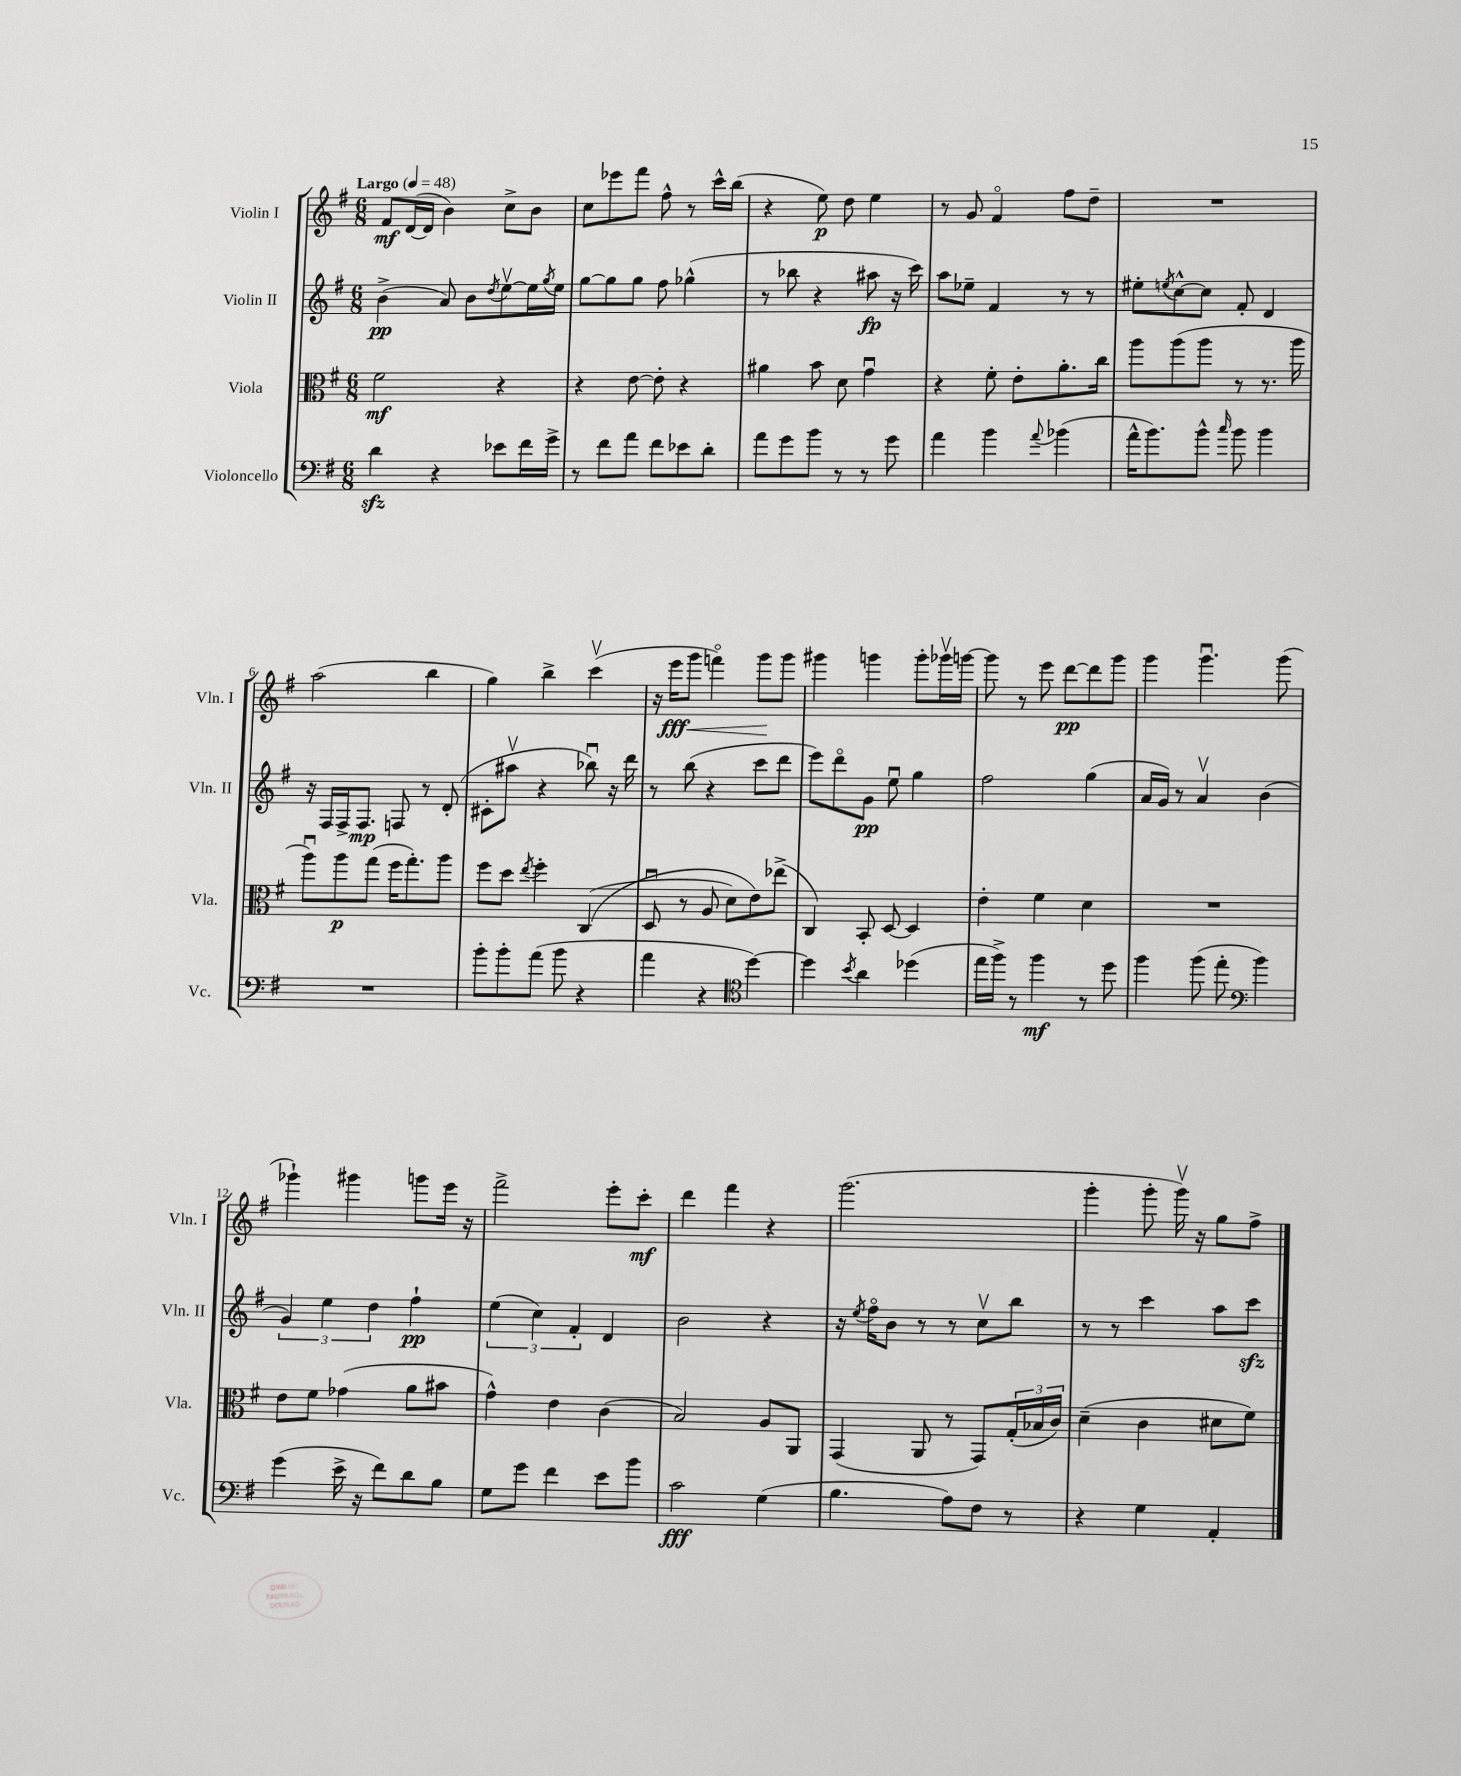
<<
\new StaffGroup <<
\new Staff = "s0" \with { instrumentName = "Violin I" shortInstrumentName = "Vln. I" } {
    \clef treble \key g \major \numericTimeSignature \time 6/8 \tempo "Largo" 4 = 48
    fis'8\mf d'16~( d'16 b'4) c''8-> b'8 |
    c''8 ees'''8 fis'''8 fis''8-^ r8 c'''16-^ b''16( |
    r4 e''8\p) d''8 e''4 |
    r8 g'8 fis'4\flageolet fis''8 d''8-- |
    R2. |
    a''2( b''4 |
    g''4) b''4-> c'''4\upbow( |
    r16 e'''16\fff g'''8\< f'''4\flageolet) g'''8\! g'''8 |
    gis'''4 g'''4 g'''8-. ges'''16\upbow g'''16~ |
    g'''8 r8 e'''8 d'''8~\pp d'''8 g'''8 |
    g'''4 g'''4.\downbow g'''8( |
    ges'''4-!) gis'''4 g'''8 e'''16 r16 |
    fis'''2-> e'''8-. c'''8-.\mf |
    d'''4 fis'''4 r4 |
    g'''2.( |
    g'''4-. g'''8-. g'''16\upbow) r16 g''8 fis''8-> \bar "|." |
}
\new Staff = "s1" \with { instrumentName = "Violin II" shortInstrumentName = "Vln. II" } {
    \clef treble \key g \major \numericTimeSignature \time 6/8
    b'4->\pp( a'8) b'8 \acciaccatura { d''8 } e''8~\upbow e''16 \acciaccatura { g''8 } e''16 |
    g''8~ g''8 g''8 fis''8 ges''4-^( |
    r8 bes''8 r4 ais''8\fp r16 c'''16) |
    a''8 ees''8-- fis'4 r8 r8 |
    eis''8-. \acciaccatura { e''8 } c''8~-^ c''8 fis'8-. d'4 |
    r16 fis16 fis16-> fis8.\mp f8 r8 d'8-.( |
    cis'8-. ais''8\upbow r4 bes''8\downbow) r16 d'''16 |
    r8 b''8( r4 c'''8 d'''8 |
    e'''8) d'''8\flageolet g'8\pp e''8\downbow g''4 |
    fis''2 g''4( |
    a'16 g'16) r8 a'4\upbow b'4( |
    \tuplet 3/2 { g'4) e''4 d''4 } fis''4-!\pp |
    \tuplet 3/2 { e''4( c''4) fis'4-. } d'4 |
    b'2 r4 |
    r16 \acciaccatura { e''8 } fis''16\flageolet b'8 r8 r8 c''8\upbow b''8 |
    r8 r8 c'''4 a''8 c'''8\sfz \bar "|." |
}
\new Staff = "s2" \with { instrumentName = "Viola" shortInstrumentName = "Vla." } {
    \clef alto \key g \major \numericTimeSignature \time 6/8
    fis'2\mf r4 |
    r4 e'8~ e'8-. r4 |
    ais'4 b'8 d'8 g'4\downbow |
    r4 fis'8-. e'8-. a'8.-. c''16 |
    a''8 a''8( a''8 r8 r8. a''16 |
    a''8\downbow) a''8\p g''8( fis''16 g''8.-.) a''8 |
    fis''8 d''8 \acciaccatura { e''8 } fis''4-. c4(\( |
    d8\downbow r8 a8 d'8) e'8\) ees''8->( |
    c4) b,8-. d8~ d4 |
    e'4-. fis'4 d'4 |
    R2. |
    e'8 fis'8 ges'4( a'8 bis'8 |
    g'4-^) e'4 c'4( |
    b2) a8 a,8 |
    g,4( a,8 r8 g,8) \tuplet 3/2 { g16-.( bes16 c'16) } |
    d'4--( c'4 dis'8 fis'8) \bar "|." |
}
\new Staff = "s3" \with { instrumentName = "Violoncello" shortInstrumentName = "Vc." } {
    \clef bass \key g \major \numericTimeSignature \time 6/8
    d'4\sfz r4 ees'8 fis'16 g'16-> |
    r8 fis'8 a'8 fis'8 ees'8 d'8-. |
    a'8 g'8 b'8 r8 r8 g'8 |
    a'4 b'4 \appoggiatura { a'8 } bes'4( |
    a'16-^ b'8.) b'8-^ \grace { c''16 } b'8 b'4 |
    R2. |
    b'8-. b'8-. a'8( b'8 r4 |
    a'4 r4 \clef tenor d''4~) |
    d''4 \acciaccatura { b'8 } a'4 des''4( |
    e''16 fis''16->) r8 fis''4\mf r8 d''8 |
    fis''4 fis''8( e''8-. \clef bass b'4) |
    g'4( e'16-> r16 fis'8) d'8 b8 |
    g8 g'8 fis'4 e'8 b'8 |
    c'2\fff g4( |
    b4. a8) fis8 r8 |
    r4 g4 a,4-. \bar "|." |
}
>>
>>
